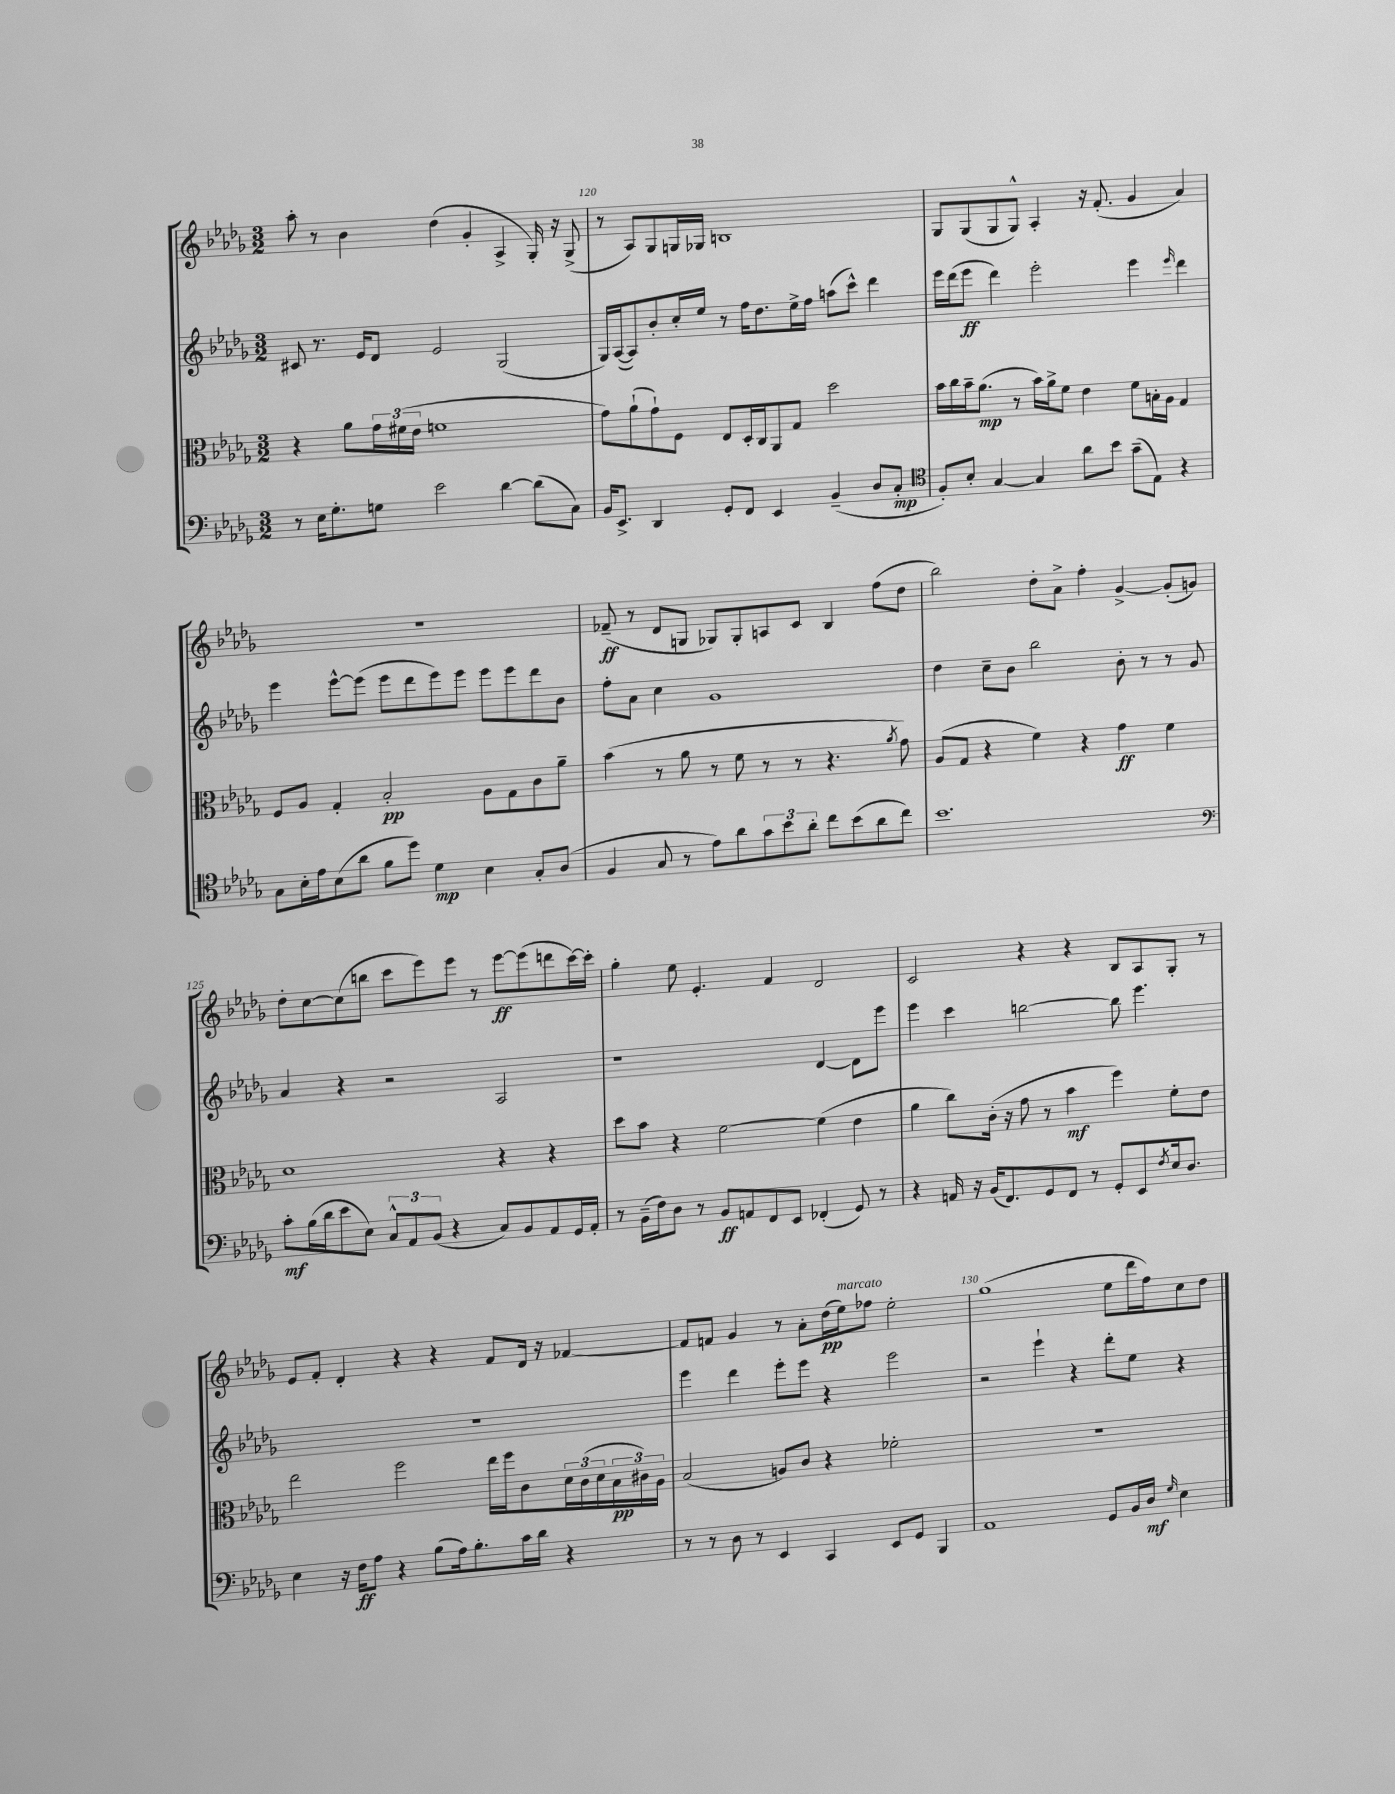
<<
\new StaffGroup <<
\new Staff = "s0" {
    \clef treble \key des \major \numericTimeSignature \time 3/2
    aes''8-. r8 bes'4 des''4( ges'4-. aes4-> ges16-.) r16 ges8->( |
    r8 aes8) ges8 g16 ges16 b1 |
    ges8 ges8( ges8 ges8-^) aes4-. r16 f'8.-.( ges'4 aes'4) |
    R1. |
    fes'8--\ff( r8 des'8 g8 ges8) ges8-. a8 c'8 bes4 f''8( des''8 |
    bes''2) des''8-. aes'8-> f''4-. ges'4~-> ges'8-.( g'8) |
    des''8-. c''8~ c''8( b''8 c'''8 ees'''8) ees'''8 r8 ees'''8~\ff ees'''8( d'''8 c'''16~) c'''16-. |
    ges''4-. ees''8 ees'4.-. f'4 des'2 |
    c'2 r4 r4 bes8 aes8 ges8-. r8 |
    ees'8 f'8-. des'4-. r4 r4 f'8 des'16 r16 fes'4~ |
    fes'8 f'8 ges'4 r8 aes'8-. des''16\pp( ees''16^\markup { \italic "marcato" }) fes''8 ees''2-. |
    ges''1( ees''8 des'''16 f''16) c''8 des''8 \bar "|." |
}
\new Staff = "s1" {
    \clef treble \key des \major \numericTimeSignature \time 3/2
    cis'8 r8. ees'16 des'8 ees'2 ges2( |
    ges16) aes16~( aes8) bes'8-. c''16-. ees''16 r8 f''16 des''8. ees''16-> f''16 a''8( c'''8-^) des'''4 |
    ees'''16 des'''16( ees'''8\ff des'''4) ees'''2-. ees'''4 \grace { ees'''16 } des'''4 |
    ees'''4 ees'''8~-^ ees'''8( ees'''8 des'''8 ees'''8) ees'''8 ees'''8 ees'''8 des'''8 bes'8 |
    f''8-. aes'8 c''4 ges'1 |
    des''4 c''8-- bes'8 bes''2 bes'8-. r8 r8 ges'8 |
    aes'4 r4 r2 aes2 |
    r1 des'4~ des'8 ees'''8 |
    ees'''4 c'''4 b''2~ b''8 ees'''4. |
    R1. |
    ees'''4 des'''4 ees'''8-. ees'''8 r4 ees'''2 |
    r2 ees'''4-! r4 des'''8-. ees''8 r4 \bar "|." |
}
\new Staff = "s2" {
    \clef alto \key des \major \numericTimeSignature \time 3/2
    r4 aes'8 \tuplet 3/2 { ges'16 fis'16( ees'16 } f'1 |
    ges'8) aes'8-!( ges'8-!) f8 ees8 des16-. c16 aes,8 ges8 des''2 |
    bes'16 c''16 bes'16-- aes'8.\mp( r8 bes'16) aes'16-> f'8 ees'4 f'8 b16-. aes16 ges4 |
    f8 aes8 ges4-. bes2-.\pp aes8 ges8 c'8 aes'8-- |
    bes'4( r8 aes'8 r8 f'8 r8 r8 r4. \acciaccatura { aes'8 } ges'8) |
    aes8( ges8 r4 f'4) r4 ges'4\ff f'4 |
    des'1 r4 r4 |
    des''8 bes'8 r4 f'2~ f'4( ees'4 |
    aes'4 c''8) c'16-.( r16 ges'8 r8 bes'4\mf f''4) f'8-. ees'8 |
    ees''2 f''2 ees''16 f''16 c'8 \tuplet 3/2 { des'16 c'16( des'16 } \tuplet 3/2 { bes16\pp cis'16) aes16 } |
    bes2( a8) c'8 r4 fes'2-. |
    R1. \bar "|." |
}
\new Staff = "s3" {
    \clef bass \key des \major \numericTimeSignature \time 3/2
    r8 ees16 ges8.-. g8 ees'2 des'4~ des'8( c8) |
    bes,16 ees,8.-> des,4 ges,8-. f,8 ees,4 bes,4--( des8 c8-.\mp |
    \clef tenor f8-.) bes8-. ges4~ ges4 aes'8 bes'8 ges'8--( ees8) r4 |
    ges8 bes16-. ees'16 bes8( aes'8 f'8 des''8) des'4\mp bes4 ges8-. aes8( |
    f4 ges8 r8 ees'8) aes'8 \tuplet 3/2 { ges'8 bes'8 aes'8-. } c''8 bes'8( aes'8 c''8) |
    bes'1. |
    \clef bass c'8-.\mf bes16( des'16 ees'8 ees8) \tuplet 3/2 { c8-^ aes,8 bes,8( } r4 c8) bes,8 aes,8 ges,16 aes,16-. |
    r8 bes,16--( f16) des8 r8 bes,8\ff a,8 f,8 ees,8 fes,4-.( ges,8) r8 |
    r4 a,16 r16 bes,16( f,8.) ges,8 f,8 r8 ges,8-. ees,8 \acciaccatura { f8 } ees16 des8. |
    ees4 r16 f16\ff aes8 r4 bes8( aes16) bes8.-. c'16 des'16 r4 |
    r8 r8 des8 r8 ees,4 c,4 ees,8 ges,8 bes,,4 |
    aes,1 ges,8 bes,16 des16\mf \grace { ges16 } ees4 \bar "|." |
}
>>
>>
\layout { \context { \Score currentBarNumber = #119 \override BarNumber.break-visibility = ##(#f #t #t) barNumberVisibility = #(every-nth-bar-number-visible 5) } }
